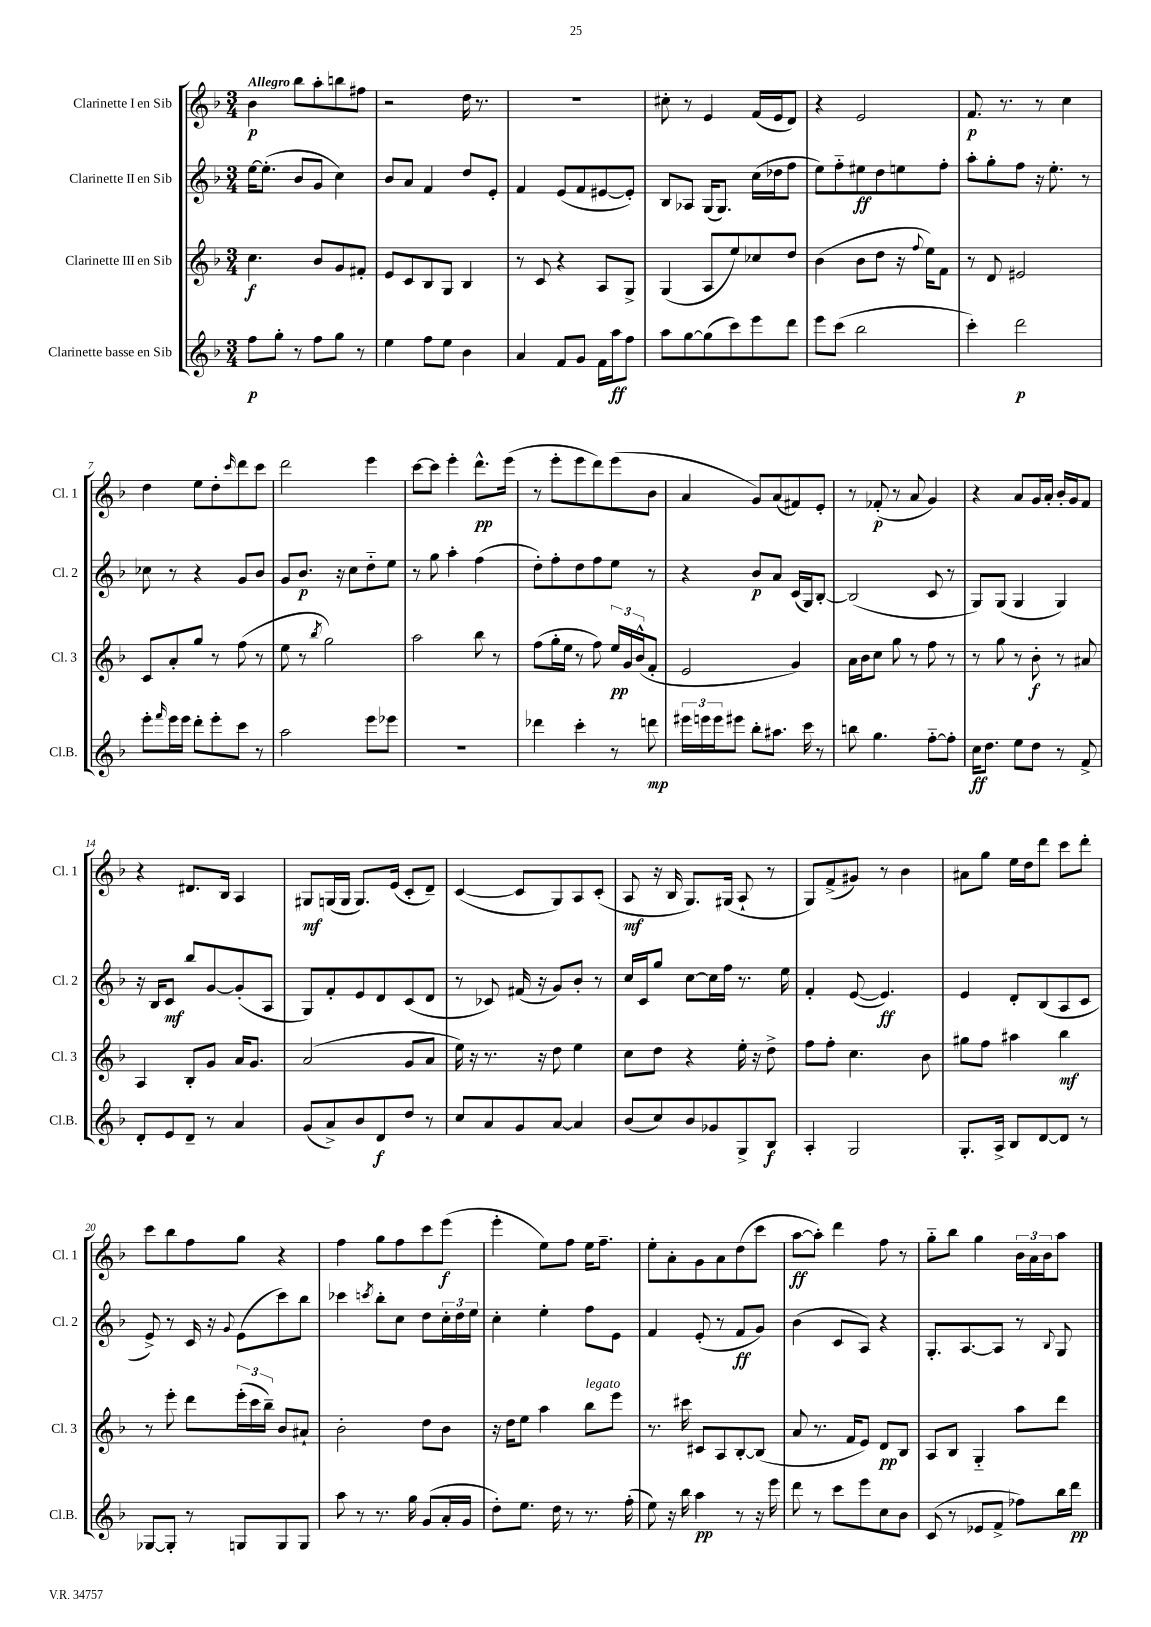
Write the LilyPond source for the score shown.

<<
\new StaffGroup <<
\new Staff = "s0" \with { instrumentName = "Clarinette I en Sib" shortInstrumentName = "Cl. 1" } {
    \clef treble \key f \major \numericTimeSignature \time 3/4 \tempo "Allegro"
    bes'4\p bes''8 a''8-. b''8 fis''8 |
    r2 d''16 r8. |
    R2. |
    cis''8-. r8 e'4 f'16( e'16 d'8) |
    r4 e'2 |
    f'8.\p r8. r8 c''4 |
    d''4 e''8 d''8-. \grace { c'''16 } d'''8 c'''8 |
    d'''2 e'''4 |
    c'''8~ c'''8 e'''4-. d'''8.-^\pp e'''16( |
    r8 e'''8-. e'''8 d'''8) e'''8( bes'8 |
    a'4 g'8) a'8( fis'8) e'8-. |
    r8 fes'8-.\p( r8 a'8 g'4) |
    r4 a'8 g'16 a'16-. bes'16-. g'16 f'8 |
    r4 dis'8. bes16 a4 |
    gis8\mf g16( g16 g8.) e'16( c'8-. d'8--) |
    c'4~( c'8 g8) a8 c'8-.( |
    a8\mf r16 bes16 g8.) gis16( a8-! r8 |
    g8) f'8->( gis'8) r8 bes'4 |
    ais'8 g''8 e''16 d''16 d'''8 c'''8 d'''8-. |
    c'''8 bes''8 f''8 g''8 r4 |
    f''4 g''8 f''8 c'''8 e'''8\f( |
    e'''4-. e''8) f''8 e''16 f''8.-- |
    e''8-. a'8-. g'8 a'8 d''8( c'''8 |
    a''8~\ff a''8-.) d'''4 f''8 r8 |
    g''8-_ bes''8 g''4 \tuplet 3/2 { bes'16 a'16 bes'16 } a''8 \bar "|." |
}
\new Staff = "s1" \with { instrumentName = "Clarinette II en Sib" shortInstrumentName = "Cl. 2" } {
    \clef treble \key f \major \numericTimeSignature \time 3/4
    e''16~ e''8.-.( bes'8 g'8 c''4) |
    bes'8 a'8 f'4 d''8 e'8-. |
    f'4 e'8( f'8 eis'8~ eis'8-.) |
    bes8 aes8 g16( g8.) c''16( des''16 f''8 |
    e''8) f''8-_ eis''8\ff d''8 e''8 f''8-. |
    a''8-. g''8-. f''8 r16 e''8.-. r8 |
    ces''8 r8 r4 g'8 bes'8 |
    g'8 bes'8.\p r16 c''8 d''8-_ e''8 |
    r8 g''8 a''4-. f''4( |
    d''8-.) f''8-. d''8 f''8 e''8 r8 |
    r4 bes'8\p a'8 c'16( g16) bes8~-. |
    bes2( c'8 r8 |
    g8) g8( g4 g4) |
    r16 bes16 c'8\mf bes''8 g'8~ g'8-.( a8 |
    g8) f'8-. e'8 d'8 c'8( d'8 |
    r8 ces'8) fis'16( r16 g'8) bes'8-. r8 |
    c''16 c'16 g''8 c''8~ c''16 f''16 r8. e''16 |
    f'4-. e'8~( e'4.\ff) |
    e'4 d'8-. bes8( a8 c'8 |
    e'8->) r8 c'16 r16 \appoggiatura { g'8 } e'8( c'''8) bes''8 |
    ces'''4 \acciaccatura { c'''8 } bes''8-. c''8 d''8 \tuplet 3/2 { c''16-. d''16 e''16 } |
    c''4-. e''4-. f''8 e'8 |
    f'4 e'8-.( r8 f'8\ff g'8) |
    bes'4( c'8 a8) r4 |
    g8.-. a8.~ a8 r8 \appoggiatura { bes8 } g8 \bar "|." |
}
\new Staff = "s2" \with { instrumentName = "Clarinette III en Sib" shortInstrumentName = "Cl. 3" } {
    \clef treble \key f \major \numericTimeSignature \time 3/4
    c''4.\f bes'8 g'8 fis'8-. |
    e'8 c'8 bes8 g8 bes4 |
    r8 c'8 r4 a8 g8-> |
    g4( a8 e''8) ces''8 d''8 |
    bes'4( bes'8 d''8 r16 \appoggiatura { f''8 } e''16) f'8 |
    r8 d'8 eis'2 |
    c'8 a'8-. g''8 r8 f''8( r8 |
    e''8 r8 \acciaccatura { bes''8 } g''2) |
    a''2 bes''8 r8 |
    f''8( g''16-. e''16 r8 f''8) \tuplet 3/2 { e''16\pp g'16 bes'16-^( } f'8-. |
    e'2 g'4) |
    a'16 bes'16 c''8 g''8 r8 f''8 r8 |
    r8 g''8 r8 bes'8-.\f r8 ais'8 |
    a4 bes8-. g'8 a'16 g'8. |
    a'2( g'8 a'8 |
    e''16) r16 r8. r16 d''8 e''4 |
    c''8 d''8 r4 e''16-. r16 d''8-> |
    f''8 f''8-. c''4. bes'8 |
    gis''8 f''8 ais''4 bes''4\mf |
    r8 e'''8-. d'''8 \tuplet 3/2 { e'''16-.( c'''16 bes''16--) } bes'8 ais'8-! |
    bes'2-. d''8 bes'8 |
    r16 d''16 e''8 a''4 bes''8^\markup { \italic "legato" } e'''8 |
    r8. cis'''16 cis'8 a8 bes8~-. bes8( |
    a'8 r8. f'16 e'8) d'8\pp bes8 |
    a8 bes8 g4-_ a''8 d'''8 \bar "|." |
}
\new Staff = "s3" \with { instrumentName = "Clarinette basse en Sib" shortInstrumentName = "Cl.B." } {
    \clef treble \key f \major \numericTimeSignature \time 3/4
    f''8\p g''8-. r8 f''8 g''8 r8 |
    e''4 f''8 e''8 bes'4 |
    a'4 f'8 g'8 f'16 a''16\ff f''8 |
    a''8 g''8~ g''8( c'''8) e'''8 d'''8 |
    e'''8 c'''8( bes''2 |
    c'''4-.) d'''2\p |
    e'''8-. \grace { f'''16 } e'''16 e'''16 d'''8-. e'''8-. c'''8 r8 |
    a''2 e'''8 ees'''8 |
    R2. |
    des'''4 c'''4-. r8 d'''8\mp |
    \tuplet 3/2 { eis'''16 e'''16 e'''16 } eis'''8 bes''8-. ais''8. c'''16 r8 |
    b''8 g''4. f''8~-_ f''8-. |
    c''16\ff d''8. e''8 d''8 r8 f'8-> |
    d'8-. e'8 d'8-- r8 a'4 |
    g'8( a'8->) bes'8 d'8\f d''8 r8 |
    c''8 a'8 g'8 a'8~ a'4 |
    bes'8( c''8) bes'8 ges'8 g8-> bes8\f |
    a4-. g2 |
    g8.-. a16-> bes8 d'8~ d'8 r8 |
    ges8~ ges8-. r8 g8 g8 g8 |
    a''8 r8 r8. g''16 g'8( a'16-. g'16 |
    d''8-.) e''8. d''16 r8 r8. f''16-.( |
    e''8) r16 bes''16 a''4\pp r8 r16 e'''16 |
    d'''8 r8 c'''8 e'''8 c''8 bes'8 |
    c'8( r8 ees'8 f'8-> fes''8) bes''16 d'''16\pp \bar "|." |
}
>>
>>
